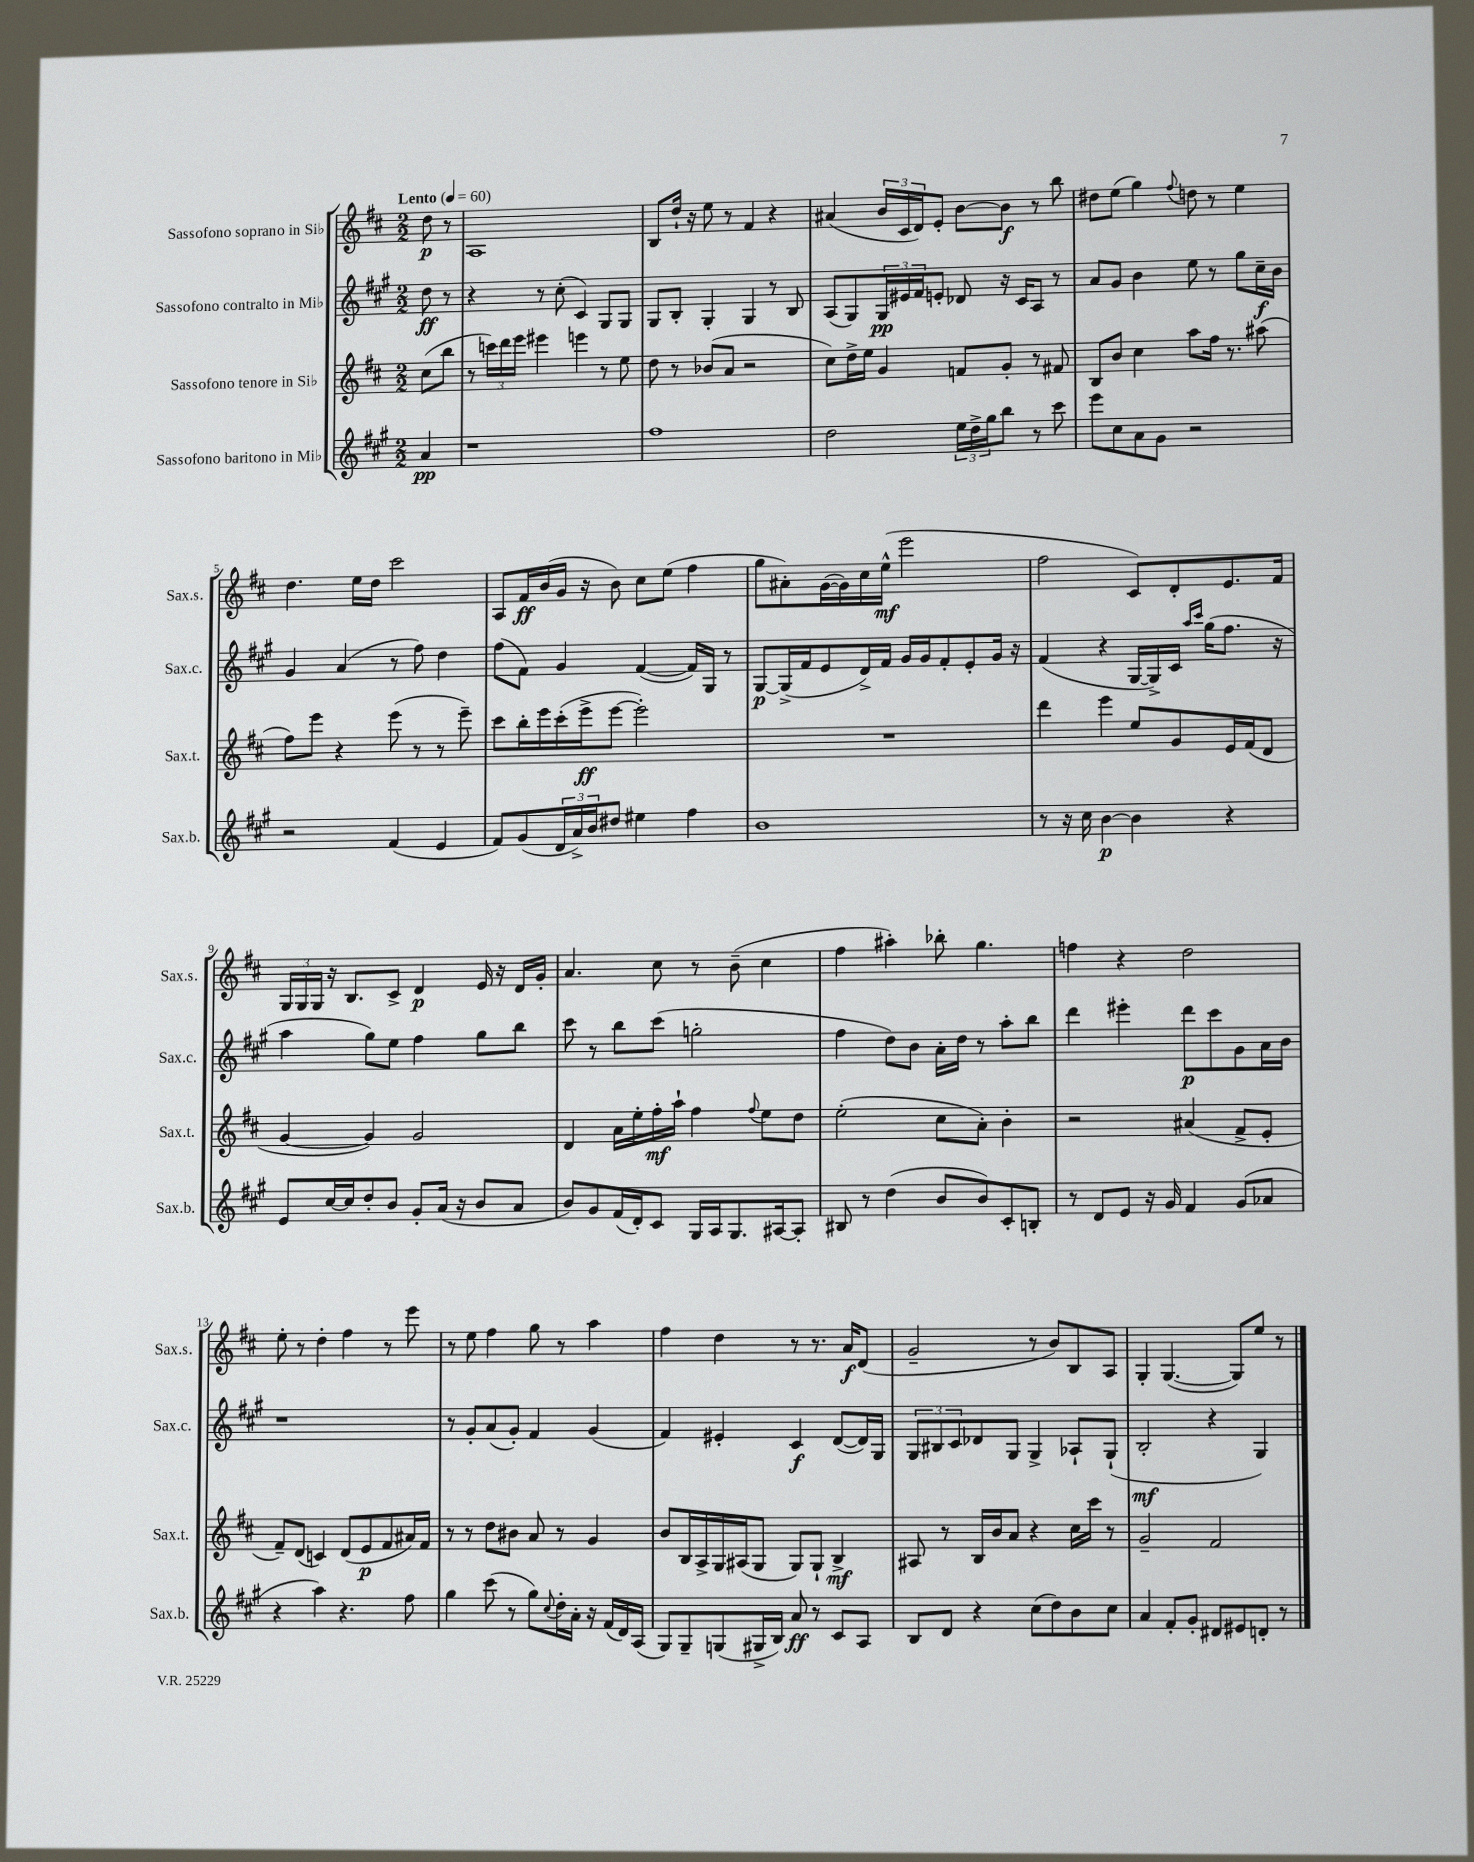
<<
\new StaffGroup <<
\new Staff = "s0" \with { instrumentName = "Sassofono soprano in Sib" shortInstrumentName = "Sax.s." } {
    \clef treble \key d \major \numericTimeSignature \time 2/2 \partial 4 \tempo "Lento" 4 = 60
    d''8\p r8 |
    a1 |
    b8 d''16-! r16 e''8 r8 fis'4 r4 |
    ais'4( \tuplet 3/2 { b'16 cis'16 d'16) } e'8-. b'8~ b'8\f r8 b''8 |
    dis''8 e''8( g''4) \appoggiatura { fis''8 } d''8 r8 e''4 |
    d''4. e''16 d''16 cis'''2 |
    a8 fis'16\ff b'16( g'16 r16 b'8) cis''8 e''8( fis''4 |
    g''8 ais'8-.) g'16~( g'16) cis''16 e''16-^\mf( e'''2 |
    fis''2 cis'8) d'8-. e'8. fis'16 |
    \tuplet 3/2 { g16 g16 g16 } r16 b8. cis'8-> d'4\p e'16 r16 d'16 g'16-. |
    a'4. cis''8 r8 b'8--( cis''4 |
    fis''4 ais''4-.) bes''8-. g''4. |
    f''4 r4 d''2 |
    e''8-. r8 d''4-. fis''4 r8 e'''8 |
    r8 e''8 fis''4 g''8 r8 a''4 |
    fis''4 d''4 r8 r8. a'16\f d'8( |
    g'2-- r8 b'8) b8 a8 |
    g4-. g4.~( g8) e''8 r8 \bar "|." |
}
\new Staff = "s1" \with { instrumentName = "Sassofono contralto in Mib" shortInstrumentName = "Sax.c." } {
    \clef treble \key a \major \numericTimeSignature \time 2/2 \partial 4
    d''8\ff r8 |
    r4 r8 cis''8-.( cis'4) gis8 gis8 |
    gis8 b8-. gis4-. gis4 r8 b8 |
    a8( gis8) \tuplet 3/2 { gis16\pp eis'16 fis'16 } e'8-. des'8 r16 cis'16 a8 r8 |
    a'8 gis'8 b'4 e''8 r8 gis''8 cis''16--\f b'16 |
    gis'4 a'4( r8 fis''8) d''4 |
    fis''8( fis'8) gis'4 fis'4~( fis'16) gis16 r8 |
    gis8~\p gis16->( fis'16 e'8 d'16->) fis'16 gis'16 gis'16 fis'8-. e'8-. gis'16 r16 |
    fis'4( r4 gis16~ gis16->) cis'16 \grace { a''16 cis'''16 } gis''16( fis''8. r16 |
    a''4 gis''8) e''8 fis''4 gis''8 b''8 |
    cis'''8 r8 b''8 cis'''8( g''2-. |
    fis''4 d''8) b'8 a'16-. d''16 r8 a''8-. b''8 |
    d'''4 eis'''4-. d'''8\p cis'''8 gis'8 a'16 b'16 |
    r1 |
    r8 gis'8-. a'8( gis'8-.) fis'4 gis'4( |
    fis'4) eis'4-. cis'4\f d'8~( d'16) gis16 |
    \tuplet 3/2 { gis8 bis8 cis'8 } des'8 gis8 gis4-> aes8-! gis8-!( |
    b2-.\mf r4 gis4) \bar "|." |
}
\new Staff = "s2" \with { instrumentName = "Sassofono tenore in Sib" shortInstrumentName = "Sax.t." } {
    \clef treble \key d \major \numericTimeSignature \time 2/2 \partial 4
    cis''8( b''8 |
    r8 \tuplet 3/2 { c'''16) d'''16 e'''16 } eis'''4 e'''4 r8 e''8 |
    d''8 r8 bes'8( a'8 r2 |
    cis''8) d''16-> e''16 g'4 f'8 g'8-. r8 fis'8 |
    b8 b'8 cis''4 a''8 fis''16 r8. ais''8( |
    fis''8) e'''8 r4 e'''8( r8 r8 e'''8--) |
    cis'''8 b''16-. e'''16 cis'''16-.( e'''16->\ff e'''8~ e'''2-.) |
    R1 |
    d'''4 e'''4 e''8 g'8 e'16 fis'16( d'8 |
    g'4~ g'4) g'2 |
    d'4 a'16 e''16-. fis''16-.\mf a''16-! fis''4 \appoggiatura { fis''8 } e''8 d''8 |
    e''2-.( cis''8 a'8-.) b'4-. |
    r2 ais'4( fis'8-> e'8-. |
    fis'8--) d'8( c'4) d'8( e'8\p fis'8 ais'16) fis'16 |
    r8 r8 d''8 bis'8 a'8 r8 g'4 |
    b'8 b16 a16-> g16 ais16( g8 g8) g8-! b4->\mf |
    ais8 r8 b16 b'16 a'8 r4 cis''16 cis'''16 r8 |
    g'2-- fis'2 \bar "|." |
}
\new Staff = "s3" \with { instrumentName = "Sassofono baritono in Mib" shortInstrumentName = "Sax.b." } {
    \clef treble \key a \major \numericTimeSignature \time 2/2 \partial 4
    a'4\pp |
    r1 |
    fis''1 |
    d''2 \tuplet 3/2 { e''16 d''16-> gis''16 } b''8 r8 cis'''8 |
    e'''8 cis''8 a'8 gis'8 r2 |
    r2 fis'4( e'4 |
    fis'8) gis'8( \tuplet 3/2 { d'16 a'16->) b'16 } dis''8 eis''4 fis''4 |
    b'1 |
    r8 r16 cis''16 b'4~\p b'4 r4 |
    e'8 cis''16~ cis''16 d''8-. b'8 gis'8-. a'16( r16 b'8 a'8 |
    b'8) gis'8 fis'16( d'16-.) cis'8 gis16 a16 gis8. ais16~ ais8-. |
    bis8 r8 d''4( b'8 b'8) cis'8-. b8-. |
    r8 d'8 e'8 r16 gis'16 fis'4 gis'8( aes'8 |
    r4 a''4) r4. fis''8 |
    gis''4 cis'''8( r8 gis''8) \appoggiatura { cis''8 } d''16-. a'16-. r16 fis'16( d'16) a16( |
    gis8) gis8-- g8( gis16-> b16) a'8\ff r8 cis'8 a8 |
    b8 d'8 r4 cis''8( d''8) b'8 cis''8 |
    a'4 fis'8-. gis'8-. dis'8 eis'8 d'8-. r8 \bar "|." |
}
>>
>>
